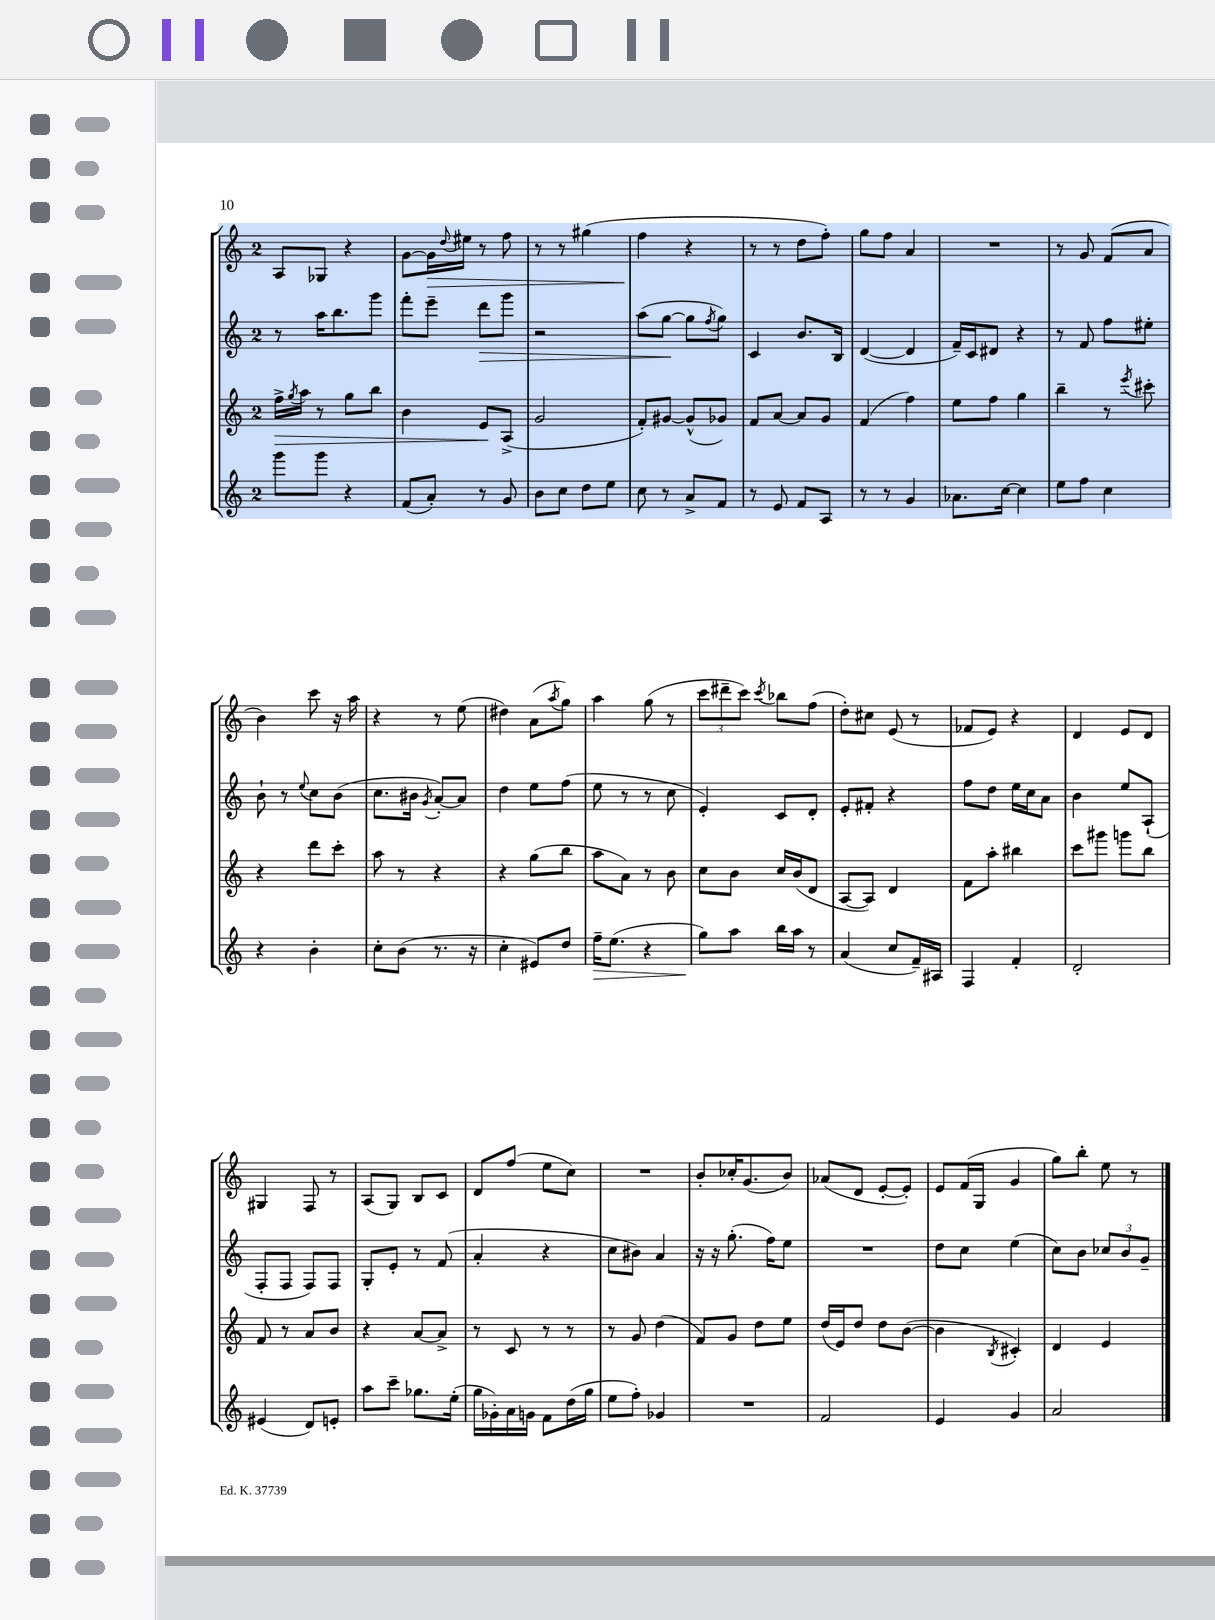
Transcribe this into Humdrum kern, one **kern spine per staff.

**kern	**kern	**kern	**kern
*staff4	*staff3	*staff2	*staff1
*clefG2	*clefG2	*clefG2	*clefG2
*k[]	*k[]	*k[]	*k[]
*M2/4	*M2/4	*M2/4	*M2/4
8ggg	16ff^	8r	8A
.	8qgg	.	.
.	16aa	.	.
8ggg	8r	16aa	8G-
.	.	8.bb	.
4r	8gg	.	4r
.	8bb	8ggg	.
=	=	=	=
(8f	4b	8fff'	[8g
8a')	.	8eee~	16g]
.	.	.	8qqdd
.	.	.	16ee#
8r	8e	8ddd	8r
8g	(8A^	8ggg	8ff
=	=	=	=
8b	2g	2r	8r
8cc	.	.	8r
8dd	.	.	(4gg#
8ee	.	.	.
=	=	=	=
8cc	8f')	(8aa	4ff
8r	[8g#	[8gg	.
8a^	(8g#^^]	8gg]	4r
.	.	8qff	.
8f	8g-)	8gg)	.
=	=	=	=
8r	8f	4c	8r
8e	[8a	.	8r
8f	8a]	8.b	8dd
8A	8g	.	8ff')
.	.	16B	.
=	=	=	=
8r	(4f	([4d	8gg
8r	.	.	8ff
4g	4ff)	4d]	4a
=	=	=	=
8.a-	8ee	16f~)	2r
.	.	16c	.
.	8ff	8d#	.
[16cc	.	.	.
4cc]	4gg	4r	.
=	=	=	=
8ee	4bb~	8r	8r
8ff	.	8f	8g
4cc	8r	8ff	(8f
.	8qeee	.	.
.	8ccc#'	8ee#'	8a
=	=	=	=
4r	4r	8b`	4b)
.	.	8r	.
.	.	8qqee	.
4b'	8ddd	8cc	8ccc
.	8ccc'	(8b	16r
.	.	.	16aa
=	=	=	=
8cc'	8aa	8.cc	4r
(8b	8r	.	.
.	.	16b#	.
.	.	8qg	.
8.r	4r	[8a')	8r
.	.	8a]	(8ee
16r	.	.	.
=	=	=	=
4cc'	4r	4dd	4dd#)
8e#)	(8gg	8ee	(8a
.	.	.	8qaa
8dd	8bb	(8ff	8gg)
=	=	=	=
16ff~	8aa	8ee	4aa
(8.ee	.	.	.
.	8a)	8r	.
4r	8r	8r	(8gg
.	8b	8cc	8r
=	=	=	=
8gg)	8cc	4e')	12ccc
.	.	.	12ddd#~
8aa	8b	.	.
.	.	.	12ccc)
.	.	.	8qccc
16bb	16cc	8c	8bb-
16aa	(16b	.	.
8r	8d	8d'	(8ff
=	=	=	=
(4a	[8A	8e'	8dd')
.	8A])	8f#'	8cc#
8cc	4d	4r	(8e
16f~)	.	.	8r
16A#	.	.	.
=	=	=	=
4F	8f	8ff	8f-
.	8aa'	8dd	8e)
4f'	4bb#	16ee	4r
.	.	16cc	.
.	.	8a	.
=	=	=	=
2d'	8ccc	4b	4d
.	8ggg#	.	.
.	8ggg	8ee	8e
.	8bb	(8A`	8d
=	=	=	=
(4e#	8f	8F'	4G#
.	8r	8F	.
8d)	8a	8F)	8F
8e'	8b	8F	8r
=	=	=	=
8aa	4r	8G'	(8A
8ccc~	.	8e'	8G)
8.gg-	[8a	8r	8B
.	8a^]	(8f	8c
(16ee'	.	.	.
=	=	=	=
16gg	8r	4a'	8d
16g-')	.	.	.
16a	8c	.	(8ff
16g	.	.	.
8f	8r	4r	8ee
(16dd	8r	.	8cc)
16gg	.	.	.
=	=	=	=
8ee	8r	8cc	2r
8ff')	8g	8b#)	.
4g-	(4dd	4a	.
=	=	=	=
2r	8f)	16r	8b'
.	.	16r	.
.	8g	(8.gg'	16cc-'
.	.	.	(8.g
.	8dd	.	.
.	.	16ff)	.
.	8ee	8ee	8b)
=	=	=	=
2f	(16dd	2r	(8a-
.	16e)	.	.
.	8dd	.	8d
.	8dd	.	[8e'
.	([8b	.	8e'])
=	=	=	=
4e	4b]	8dd	8e
.	.	8cc	(16f
.	.	.	16G
.	8qB	.	.
4g	4c#')	(4ee	4g
=	=	=	=
2a	4d	8cc)	8gg)
.	.	8b	8bb'
.	4e	12cc-	8ee
.	.	12b	.
.	.	.	8r
.	.	12g~	.
==	==	==	==
*-	*-	*-	*-
